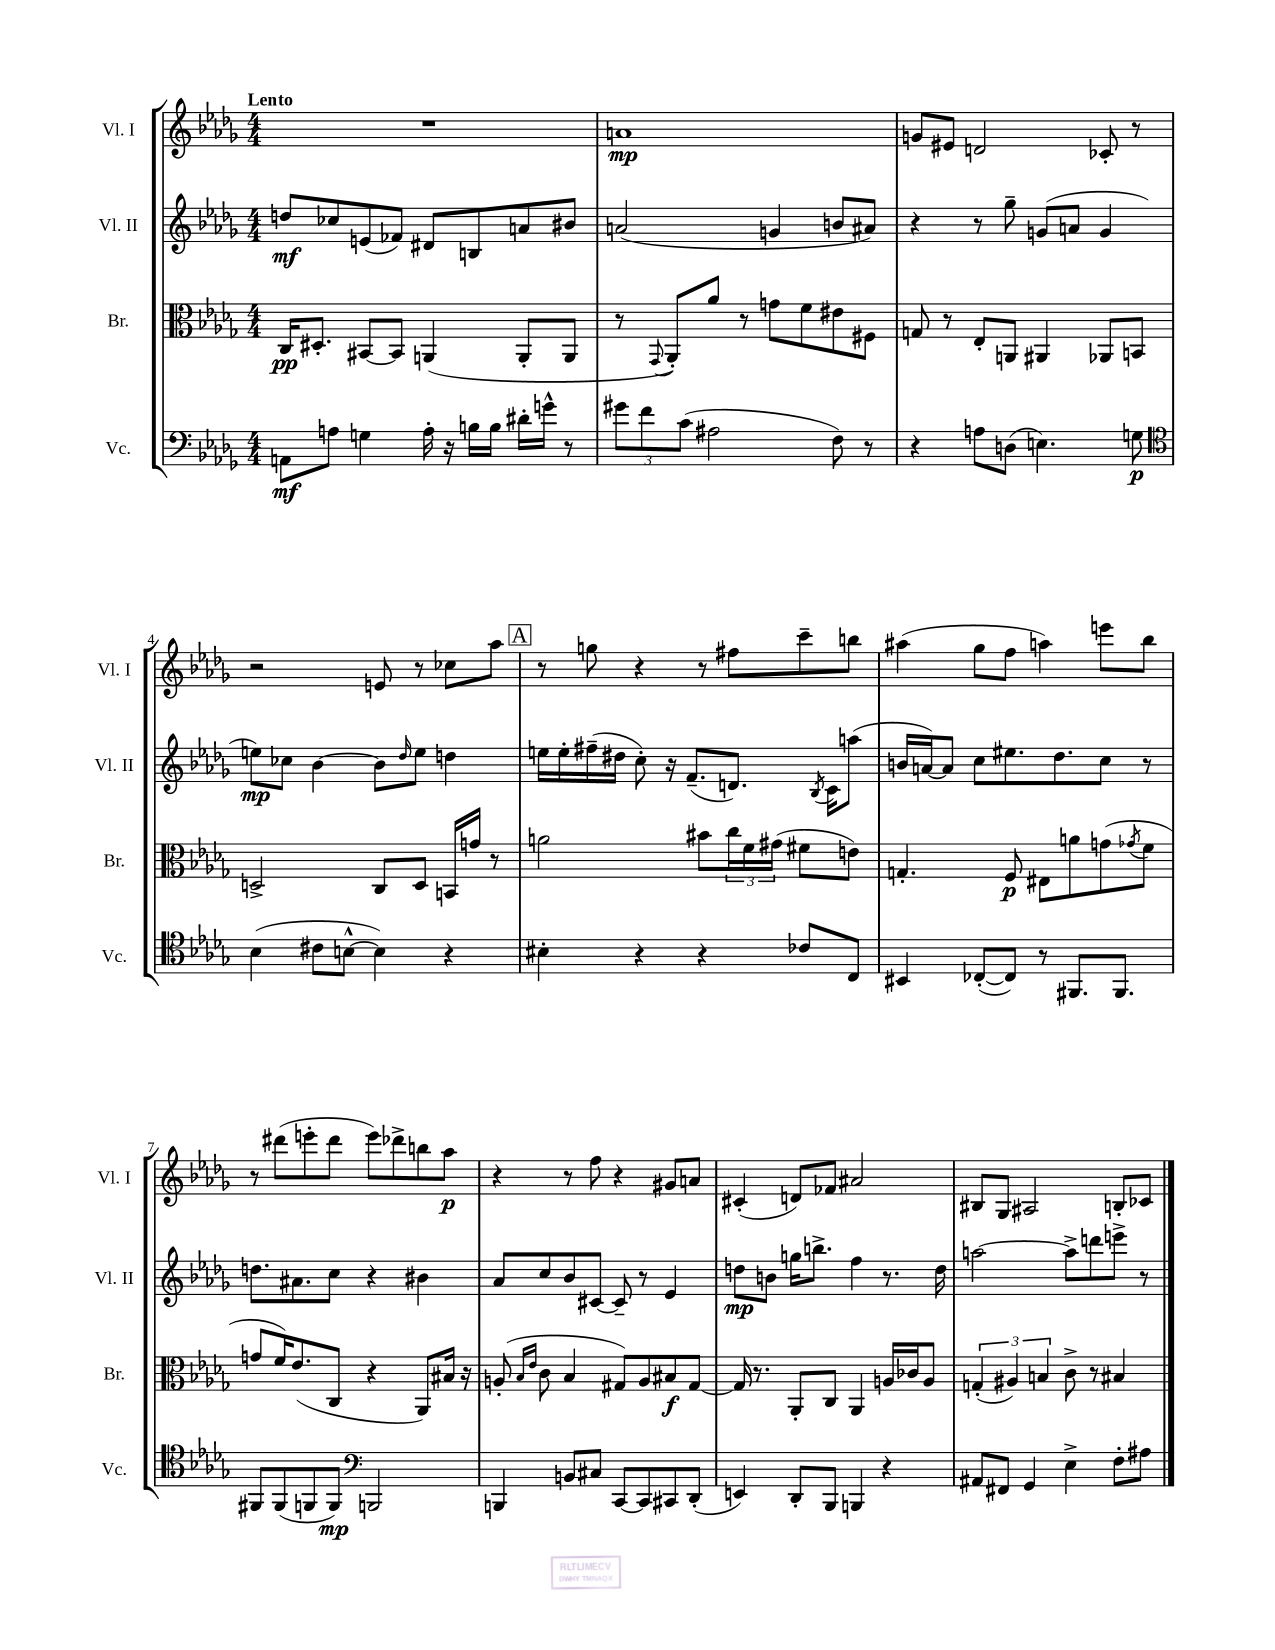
<<
\new StaffGroup <<
\new Staff = "s0" \with { instrumentName = "Vl. I" shortInstrumentName = "Vl. I" } {
    \clef treble \key des \major \numericTimeSignature \time 4/4 \tempo "Lento"
    R1 |
    a'1\mp |
    g'8 eis'8 d'2 ces'8-. r8 |
    r2 e'8 r8 ces''8 aes''8 |
    \mark \markup { \box "A" } r8 g''8 r4 r8 fis''8 c'''8-- b''8 |
    ais''4( ges''8 f''8 a''4) e'''8 bes''8 |
    r8 dis'''8( e'''8-. dis'''8 e'''8) des'''8-> b''8 aes''8\p |
    r4 r8 f''8 r4 gis'8 a'8 |
    cis'4-.( d'8) fes'8 ais'2 |
    bis8 ges8 ais2 b8-. ces'8 \bar "|." |
}
\new Staff = "s1" \with { instrumentName = "Vl. II" shortInstrumentName = "Vl. II" } {
    \clef treble \key des \major \numericTimeSignature \time 4/4
    d''8\mf ces''8 e'8( fes'8) dis'8 b8 a'8 bis'8 |
    a'2( g'4 b'8 ais'8) |
    r4 r8 ges''8-- g'8( a'8 g'4 |
    e''8\mp) ces''8 bes'4~ bes'8 \grace { des''16 } e''8 d''4 |
    \mark \markup { \box "A" } e''16 e''16-. fis''16--( dis''16 c''8-.) r16 f'8.--( d'8.) \acciaccatura { bes8 } c'16 a''8( |
    b'16 a'16~) a'8 c''8 eis''8. des''8. c''8 r8 |
    d''8. ais'8. c''8 r4 bis'4 |
    aes'8 c''8 bes'8 cis'8~ cis'8-- r8 ees'4 |
    d''8\mp b'8 g''16 b''8.-> f''4 r8. d''16 |
    a''2~ a''8-> d'''8 e'''8-> r8 \bar "|." |
}
\new Staff = "s2" \with { instrumentName = "Br." shortInstrumentName = "Br." } {
    \clef alto \key des \major \numericTimeSignature \time 4/4
    c16\pp dis8.-. bis,8~ bis,8 a,4( a,8-. a,8 |
    r8 \appoggiatura { ges,8 } aes,8-.) aes'8 r8 g'8 f'8 eis'8 fis8 |
    g8 r8 ees8-. a,8 ais,4 aes,8 b,8 |
    d2-> c8 d8 b,16 g'16 r8 |
    \mark \markup { \box "A" } a'2 bis'8 \tuplet 3/2 { c''16 f'16 gis'16( } fis'8 e'8) |
    g4.-. f8\p eis8 a'8 g'8( \acciaccatura { ges'8 } f'8 |
    g'8 f'16) ees'8.( c8 r4 aes,8) bis16 r16 |
    a8-.( \grace { bes16 ees'16 } c'8 bes4 gis8) a8 bis8\f gis8~ |
    gis16 r8. aes,8-. c8 aes,4 a16 ces'16 a8 |
    \tuplet 3/2 { g4-.( ais4) b4 } c'8-> r8 bis4 \bar "|." |
}
\new Staff = "s3" \with { instrumentName = "Vc." shortInstrumentName = "Vc." } {
    \clef bass \key des \major \numericTimeSignature \time 4/4
    a,8\mf a8 g4 a16-. r16 b16 b16 dis'16-. g'16-^ r8 |
    \tuplet 3/2 { gis'8 f'8 c'8( } ais2 f8) r8 |
    r4 a8 d8( e4.) g8\p |
    \clef tenor bes4( cis'8 b8~-^ b4) r4 |
    \mark \markup { \box "A" } bis4-. r4 r4 ces'8 c8 |
    bis,4 ces8~-.( ces8) r8 fis,8. fis,8. |
    fis,8 fis,8( f,8 f,8\mp) \clef bass b,,2 |
    b,,4 b,8 cis8 c,8~ c,8 cis,8 des,8-.( |
    e,4) des,8-. bes,,8 b,,4 r4 |
    ais,8 fis,8 ges,4 ees4-> f8-. ais8 \bar "|." |
}
>>
>>
